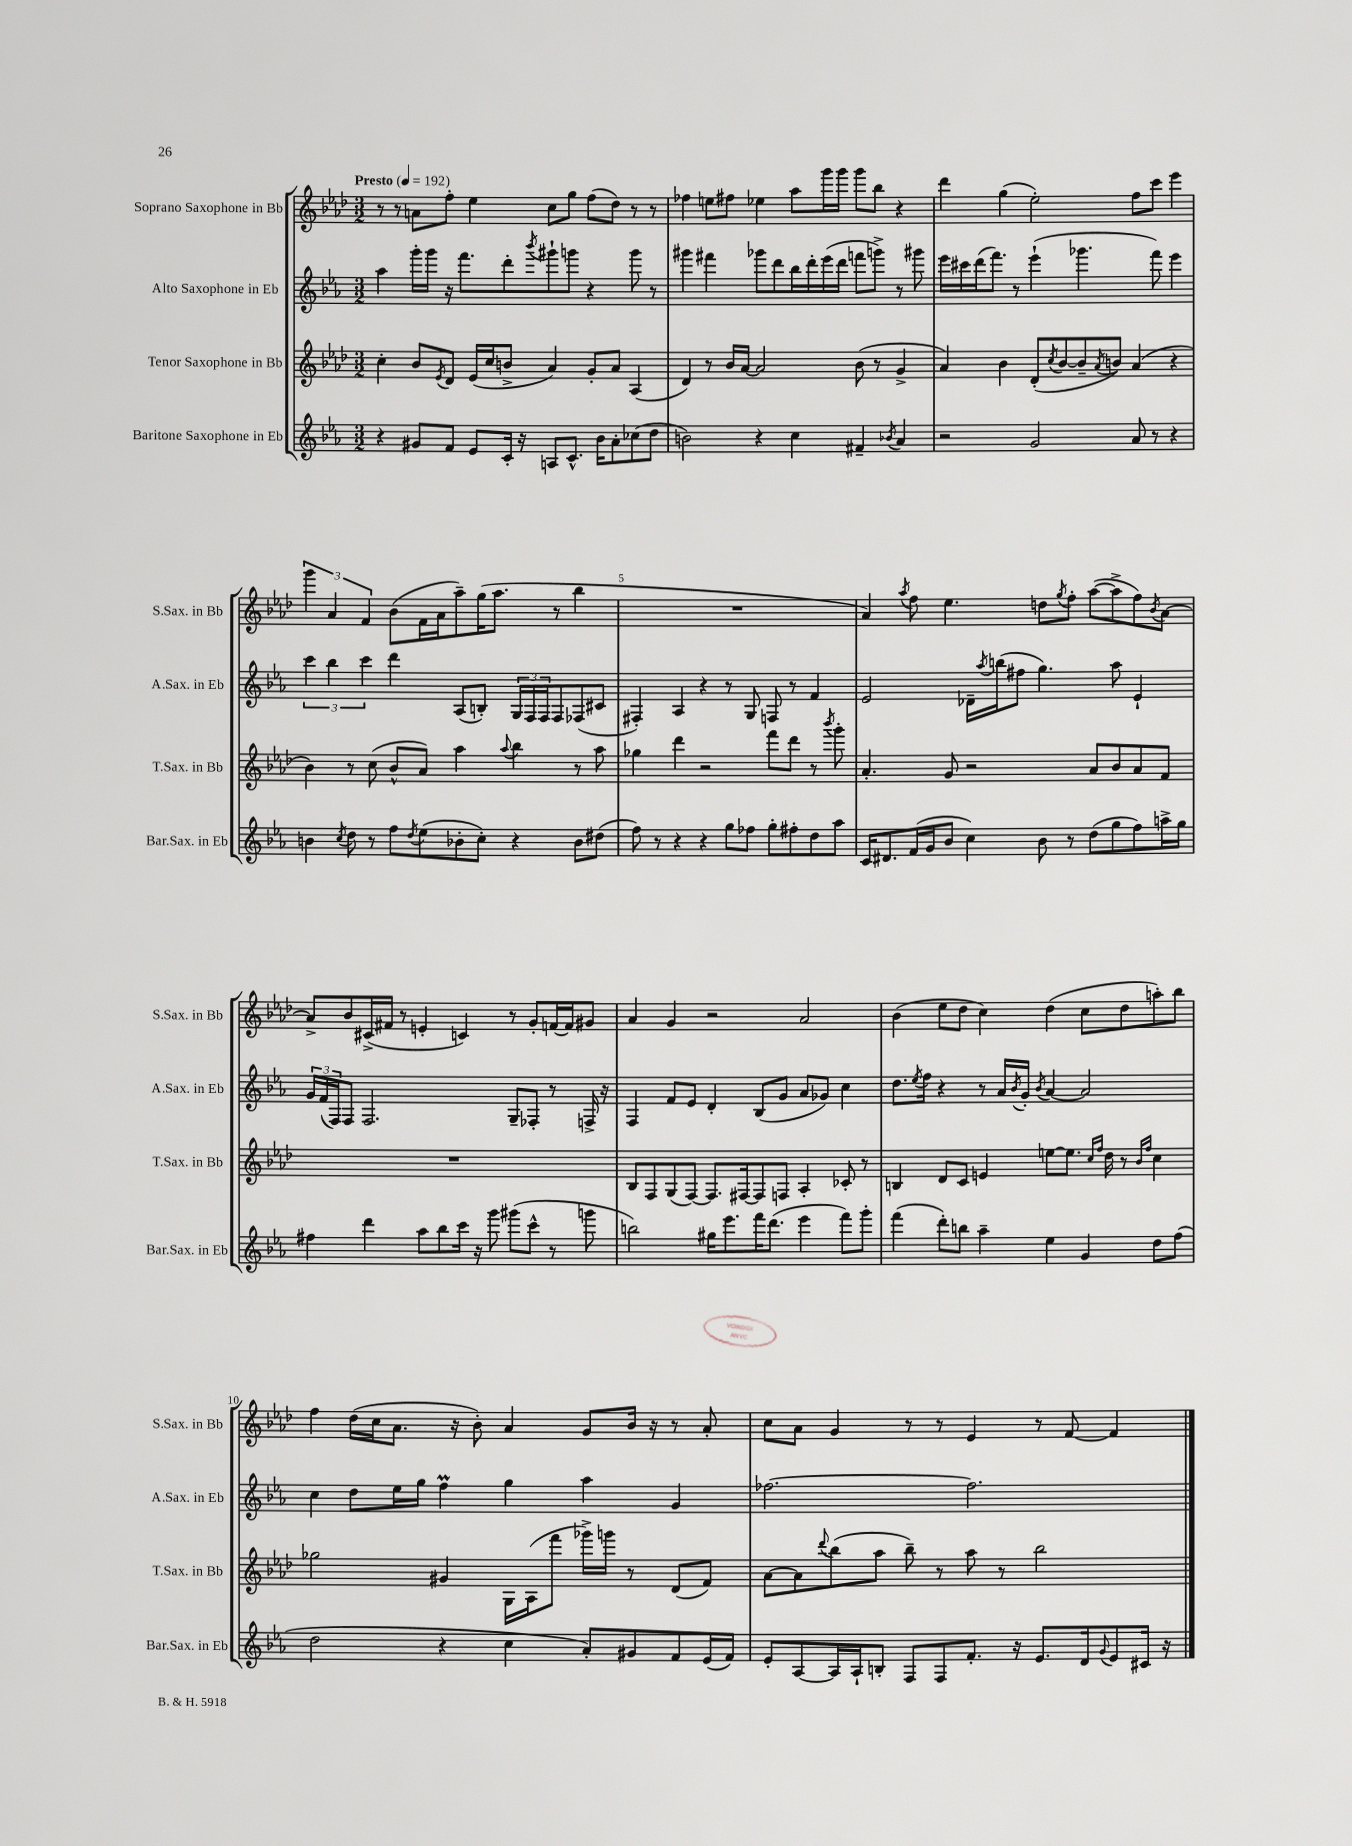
<<
\new StaffGroup <<
\new Staff = "s0" \with { instrumentName = "Soprano Saxophone in Bb" shortInstrumentName = "S.Sax. in Bb" } {
    \clef treble \key aes \major \numericTimeSignature \time 3/2 \tempo "Presto" 4 = 192
    r8 r8 a'8 f''8-. ees''4 c''8 g''8 f''8( des''8) r8 r8 |
    fes''4 e''8 fis''8 ees''4 aes''8 g'''16 g'''16 g'''8 bes''8 r4 |
    des'''4 g''4( ees''2-.) f''8 c'''8 ees'''4 |
    \tuplet 3/2 { g'''4 aes'4 f'4 } bes'8( f'16 aes'16 aes''8--) g''16( aes''8. r8 bes''4 |
    R1. |
    aes'4) \acciaccatura { aes''8 } f''8 ees''4. d''8 \acciaccatura { g''8 } f''8-. aes''8~( aes''8-> f''8) \acciaccatura { bes'8 } aes'8~ |
    aes'8-> bes'8 cis'16->( fis'16 r8 e'4-. c'4) r8 g'8-. f'16~ f'16 gis'8 |
    aes'4 g'4 r2 aes'2 |
    bes'4( ees''8 des''8 c''4) des''4( c''8 des''8 a''8-.) bes''8 |
    f''4 des''16( c''16 aes'8. r16 bes'8-.) aes'4 g'8 bes'16 r16 r8 aes'8-. |
    c''8 aes'8 g'4 r8 r8 ees'4 r8 f'8~ f'4 \bar "|." |
}
\new Staff = "s1" \with { instrumentName = "Alto Saxophone in Eb" shortInstrumentName = "A.Sax. in Eb" } {
    \clef treble \key ees \major \numericTimeSignature \time 3/2
    aes''4 g'''16-. g'''16 r16 f'''8. d'''8-. \acciaccatura { bes'''8 } gis'''8-! g'''8 r4 g'''8 r8 |
    gis'''4 fis'''4 ges'''8 d'''8 bes''16 d'''16-. ees'''16( d'''16 f'''8 g'''8->) r8 gis'''8 |
    ees'''16 cis'''16 d'''16( f'''8.) r8 ees'''4-!( ges'''4. f'''8) ees'''4 |
    \tuplet 3/2 { c'''4 bes''4 c'''4 } d'''4 aes8( b8-.) \tuplet 3/2 { g16 f16 f16 } f8 fes8( cis'8 |
    fis4-.) aes4 r4 r8 g8 f8 r8 f'4 |
    ees'2 des'16-- \acciaccatura { aes''8 } b''16( fis''8 g''4.) aes''8 ees'4-! |
    \tuplet 3/2 { g'16 f'16( f16) } f8 f2. g8-- fes8-. r8 f16-> r16 |
    f4 f'8 ees'8 d'4-. bes8( g'8 aes'8 ges'8) c''4 |
    d''8. \acciaccatura { ees''8 } f''16 r4 r8 aes'16 \acciaccatura { bes'8 } g'16-. \acciaccatura { bes'8 } aes'4~ aes'2 |
    c''4 d''8 ees''16 g''16 f''4\prall g''4 aes''4 g'4 |
    fes''2.~ fes''2. \bar "|." |
}
\new Staff = "s2" \with { instrumentName = "Tenor Saxophone in Bb" shortInstrumentName = "T.Sax. in Bb" } {
    \clef treble \key aes \major \numericTimeSignature \time 3/2
    c''4-. bes'8 \acciaccatura { ees'8 } des'8 ees'16( c''16 b'8-> aes'4) g'8-. aes'8 aes4( |
    des'4) r8 bes'16 aes'16~ aes'2 bes'8( r8 g'4-> |
    aes'4) bes'4 des'8-.( \acciaccatura { c''8 } bes'8~ bes'8-- \acciaccatura { aes'8 } b'8) aes'4( r4 |
    bes'4) r8 c''8( bes'8-^ aes'8) aes''4 \appoggiatura { aes''8 } bes''4 r8 aes''8 |
    ges''4 des'''4 r2 f'''8 des'''8 r8 \acciaccatura { bes'''8 } g'''8-. |
    aes'4.-. g'8 r2 aes'8 bes'8 aes'8 f'8 |
    R1. |
    bes8 f8 g8( f8~) f8. fis16~ fis8 f8 aes4-. ces'8-. r8 |
    b4 des'8 c'8 e'4 e''8~ e''8. \grace { c''16 f''16 } des''16 r8 \grace { bes'16 f''16 } c''4 |
    ges''2 gis'4 g16 aes16( f'''8 ges'''16->) g'''16 r8 des'8( f'8) |
    aes'8~ aes'8 \appoggiatura { des'''8 } bes''8( aes''8 bes''8--) r8 aes''8 r8 bes''2 \bar "|." |
}
\new Staff = "s3" \with { instrumentName = "Baritone Saxophone in Eb" shortInstrumentName = "Bar.Sax. in Eb" } {
    \clef treble \key ees \major \numericTimeSignature \time 3/2
    r4 gis'8 f'8 ees'8 c'16-. r16 a8 c'8.-^ bes'16 aes'8-. ces''8( d''8 |
    b'2) r4 c''4 fis'4-- \acciaccatura { bes'8 } aes'4 |
    r2 g'2 aes'8 r8 r4 |
    b'4 \acciaccatura { c''8 } d''8 r8 f''8 \acciaccatura { d''8 } ees''8( bes'8-. c''8-.) r4 bes'8 dis''8( |
    f''8) r8 r4 r4 g''8 fes''8 g''8-. fis''8-. d''8 aes''8 |
    c'16 dis'8. f'16( g'16 bes'8 c''4) bes'8 r8 d''8( g''8 f''8) a''16-> g''16 |
    fis''4 d'''4 aes''8 bes''8 c'''16 r16 g'''8 gis'''8( c'''8-^ r8 g'''8 |
    b''2) gis''16 ees'''8. f'''16 d'''8.( ees'''4 f'''8) g'''8-. |
    f'''4( d'''8-.) b''8 aes''4-- ees''4 g'4 d''8 f''8( |
    d''2 r4 c''4 aes'8-.) gis'8 f'8 ees'16( f'16) |
    ees'8-. aes8~ aes16 aes16-! b8-. f8 f8 f'8.-. r16 ees'8. d'16 \appoggiatura { g'8 } ees'8 cis'16 r16 \bar "|." |
}
>>
>>
\layout { \context { \Score \override BarNumber.break-visibility = ##(#f #t #t) barNumberVisibility = #(every-nth-bar-number-visible 5) } }
